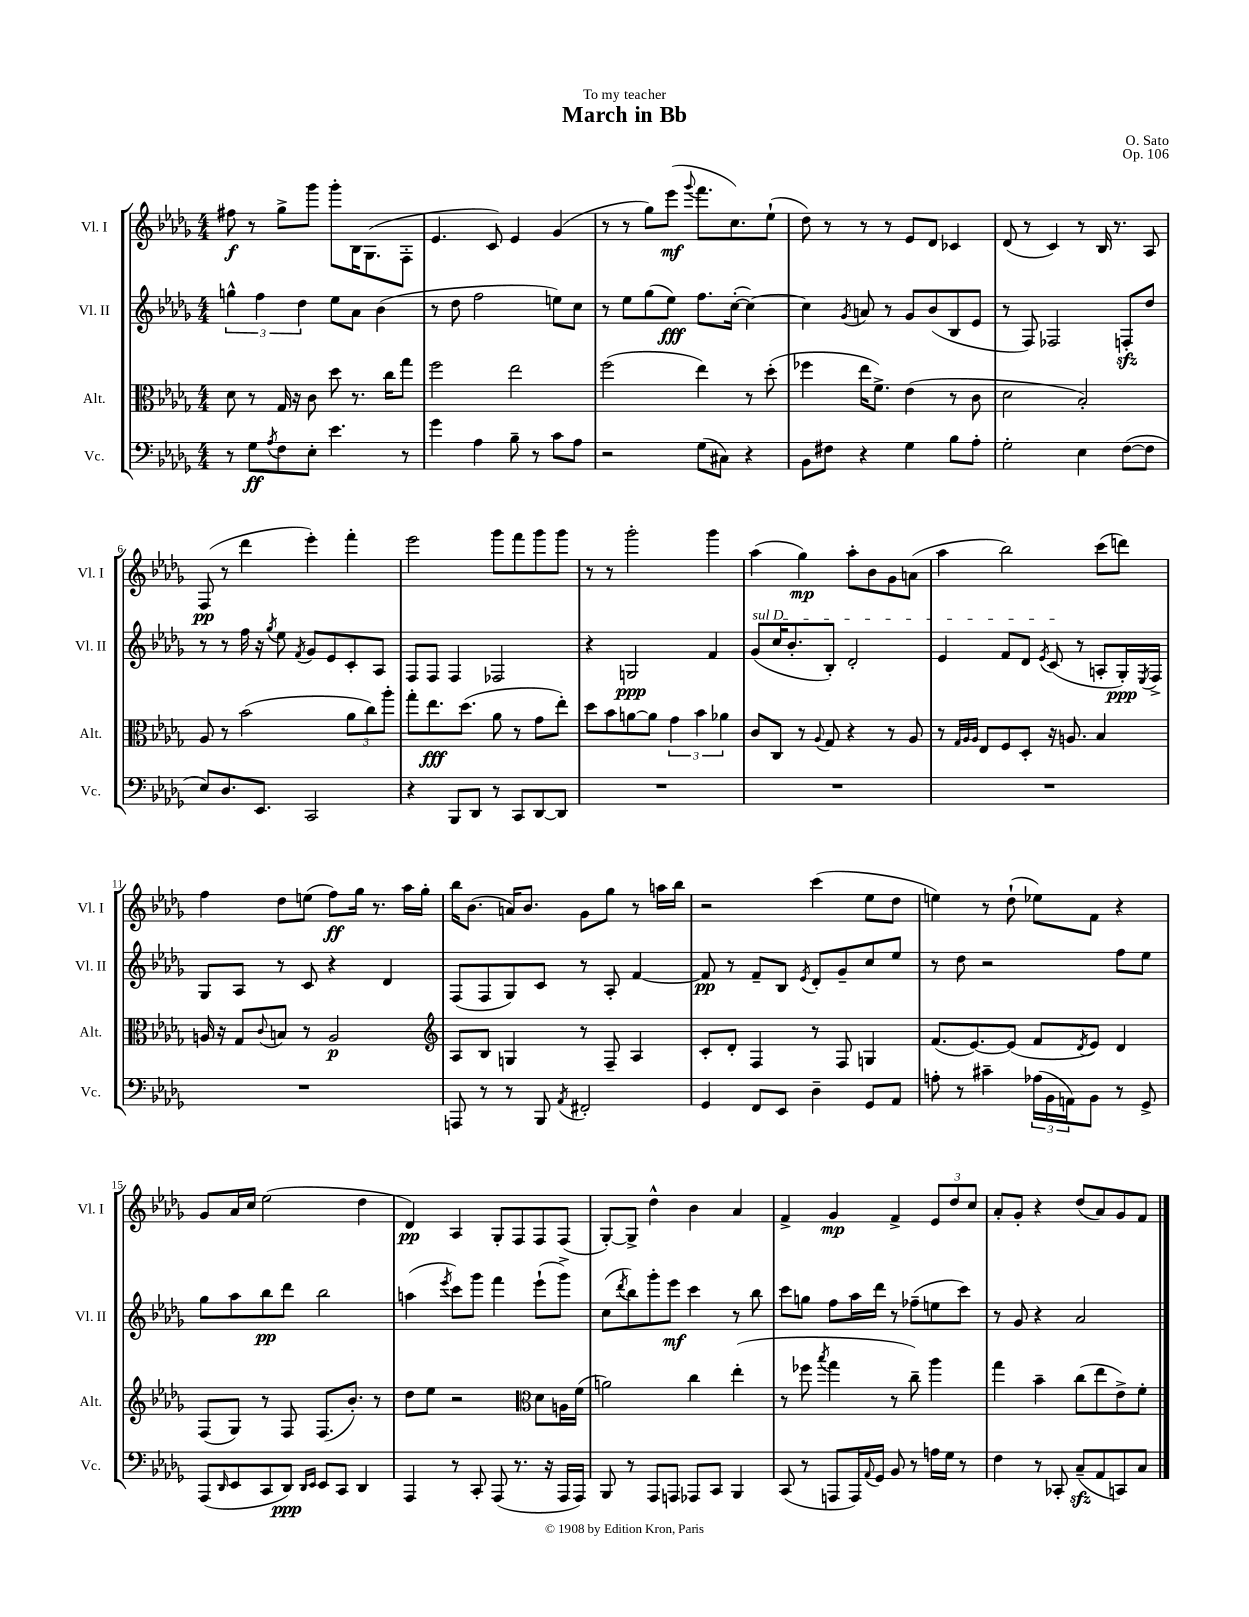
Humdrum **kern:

**kern	**kern	**kern	**kern
*staff4	*staff3	*staff2	*staff1
*clefF4	*clefC3	*clefG2	*clefG2
*k[b-e-a-d-g-]	*k[b-e-a-d-g-]	*k[b-e-a-d-g-]	*k[b-e-a-d-g-]
*M4/4	*M4/4	*M4/4	*M4/4
8r	8d-	6gg^^	8ff#
8G-	8r	.	8r
.	.	6ff	.
8qA-	.	.	.
8F	16G-	.	8gg-^
.	16r	.	.
.	.	6dd-	.
8E-'	8c	.	8ggg-
4.e-	8dd-	8ee-	8ggg-'
.	8.r	8a-	16B-
.	.	.	(8.G-
.	.	(4b-	.
.	16cc	.	.
8r	8gg-	.	8F'
=	=	=	=
4g-	2ff	8r	4.e-
.	.	8dd-	.
4A-	.	2ff	.
.	.	.	8c)
8B-~	2ee-	.	4e-
8r	.	.	.
8c	.	8ee)	(4g-
8A-	.	8cc	.
=	=	=	=
2r	(2ff	8r	8r
.	.	8ee-	8r
.	.	(8gg-	8gg-)
.	.	8ee-)	(8eee-
.	.	.	8qqggg-
(8G-	4ee-)	8.ff	8.fff
8C#)	.	.	.
.	.	([16cc'	8.cc)
4r	8r	4cc_)	.
.	(8dd-'	.	(8ee-`
=	=	=	=
8BB-	4ff-	4cc]	8dd-)
8F#	.	.	8r
.	.	8qg-	.
4r	16ee-	8a	8r
.	8.f^)	.	.
.	.	8r	8r
4G-	(4e-	8g-	8e-
.	.	(8b-	8d-
8B-	8r	8B-	4c-
8A-'	8c	8e-	.
=	=	=	=
2G-'	2d-	8r	(8d-
.	.	8F)	8r
.	.	2F-	4c)
4E-	2B-')	.	8r
.	.	.	16B-
.	.	.	8.r
([8F	.	8F'	.
8F]	.	8dd-	8A-
=	=	=	=
8E-)	8A-	8r	(8F
8.D-	8r	8r	8r
.	(2b-	16ff	4ddd-
8.EE-	.	16r	.
.	.	8qgg-	.
.	.	8ee-	.
.	.	8qf	.
2CC	.	8g-	4eee-')
.	.	8e-	.
.	12a-	8c'	4fff'
.	12cc)	.	.
.	.	8A-	.
.	12aa-'	.	.
=	=	=	=
4r	8gg-'	8F	2eee-
.	8.ee-	8F	.
8BBB-	.	4F	.
.	(8.dd-	.	.
8DD-	.	.	.
8r	8a-	2F-	8ggg-
8CC	8r	.	8fff
[8DD-	8g-	.	8ggg-
8DD-]	8ee-')	.	8ggg-
=	=	=	=
1r	8dd-	4r	8r
.	8b-	.	8r
.	[8a	2G	2ggg-'
.	8a]	.	.
.	6g-	.	.
.	6b-	.	.
.	.	4f	4ggg-
.	6a-	.	.
=	=	=	=
1r	8c	(8g-	(4aa-
.	8C	16cc	.
.	.	8.b-'	.
.	8r	.	4gg-)
.	8qqA-	.	.
.	8G-	8B-')	.
.	4r	2d-'	8aa-'
.	.	.	8b-
.	8r	.	8g-
.	8A-	.	(8a
=	=	=	=
1r	8r	4e-	4aa-
.	32qqG-	.	.
.	32qqA-	.	.
.	32qqA-	.	.
.	8E-	.	.
.	8F	8f	2bb-)
.	8D-'	8d-	.
.	.	8qe-	.
.	16r	(8c	.
.	8.A	.	.
.	.	8r	.
.	4B-	8A'	(8ccc
.	.	16G-')	8ddd)
.	.	8qE-	.
.	.	16F^	.
=	=	=	=
1r	16A	8G-	4ff
.	16r	.	.
.	8G-	8A-	.
.	8qqc	.	.
.	8B	8r	8dd-
.	8r	8c	(8ee
.	2A	4r	8ff)
.	.	.	16gg-
.	.	.	8.r
.	.	4d-	.
.	.	.	16aa-
.	.	.	16gg-'
=	=	=	=
*	*clefG2	*	*
8AAA	8A-	(8F	16bb-
.	.	.	(8.b-
8r	8B-	8F	.
8r	4G	8G-)	16a)
.	.	.	8.b-
8BBB-	.	8c	.
8qAA-	.	.	.
2FF#'	8r	8r	8g-
.	8F~	8A-'	8gg-
.	4A-	[4f	8r
.	.	.	16aa
.	.	.	16bb-
=	=	=	=
4GG-	8c'	8f]	2r
.	8d-'	8r	.
8FF	4F	8f~	.
8EE-	.	8B-	.
.	.	8qe-	.
4D-~	8r	8d-'	(4ccc
.	8F	8g-~	.
8GG-	4G	8cc	8ee-
8AA-	.	8ee-	8dd-
=	=	=	=
8A'	(8.f	8r	4ee)
8r	.	8dd-	.
.	[8.e-)	.	.
4c#~	.	2r	8r
.	(8e-]	.	(8dd-`
(24A-	8f	.	8ee-)
24BB-	.	.	.
24AA)	.	.	.
.	8qd-	.	.
8BB-	8e-)	.	8f
8r	4d-	8ff	4r
8GG-^	.	8ee-	.
=	=	=	=
(8AAA-	(8F	8gg-	8g-
16qqDD-	.	.	.
8EE-	8G-)	8aa-	16a-
.	.	.	16cc
8CC	8r	8bb-	(2ee-
8DD-)	8F	8ddd-	.
16qqDD-	.	.	.
16qqEE-	.	.	.
8EE-	(8.F	2bb-	.
8CC	.	.	.
.	8.b-')	.	.
4DD-	.	.	4dd-
.	8r	.	.
=	=	=	=
4AAA-	8dd-	(4aa	4d-)
.	8ee-	.	.
.	.	8qeee-	.
8r	2r	8ccc)	4A-
8CC'	.	8ggg-	.
(8AAA-	.	4fff	8G-'
8.r	.	.	8F
*	*clefC3	*	*
.	8d-	(8eee-`	8F
16r	.	.	.
16AAA-	16A	8ggg-^)	(8F
16AAA-)	(16f	.	.
=	=	=	=
8BBB-	2a)	(8cc	[8G-')
.	.	8qddd-	.
8r	.	8bb-)	8G-^]
8AAA-	.	8ggg-'	4dd-^^
8AAA	.	8eee-	.
8AAA-	4cc	4ccc	4b-
8CC	.	.	.
4BBB-	(4ee-'	8r	4a-
.	.	8bb-	.
=	=	=	=
(8CC	8r	8ccc	4f^
8r	8ff-	8gg	.
.	8qbb-	.	.
8AAA	4gg-	8ff	4g-
16AAA)	.	16aa-	.
8qqAA-	.	.	.
16GG-	.	16ddd-	.
8BB-	8r	8r	4f^
8r	8cc~)	(8ff-~	.
16A	4aa-	8ee	12e-
16G-	.	.	.
.	.	.	12dd-
8r	.	8ccc)	.
.	.	.	12cc
=	=	=	=
4F	4gg-	8r	8a-'
.	.	8g-	8g-'
8r	4b-~	4r	4r
8CC-'	.	.	.
(8C~	(8cc	2a-	(8dd-
8AA-	8ee-	.	8a-)
8CC)	8e-^)	.	8g-
8C	8f'	.	8f
==	==	==	==
*-	*-	*-	*-
